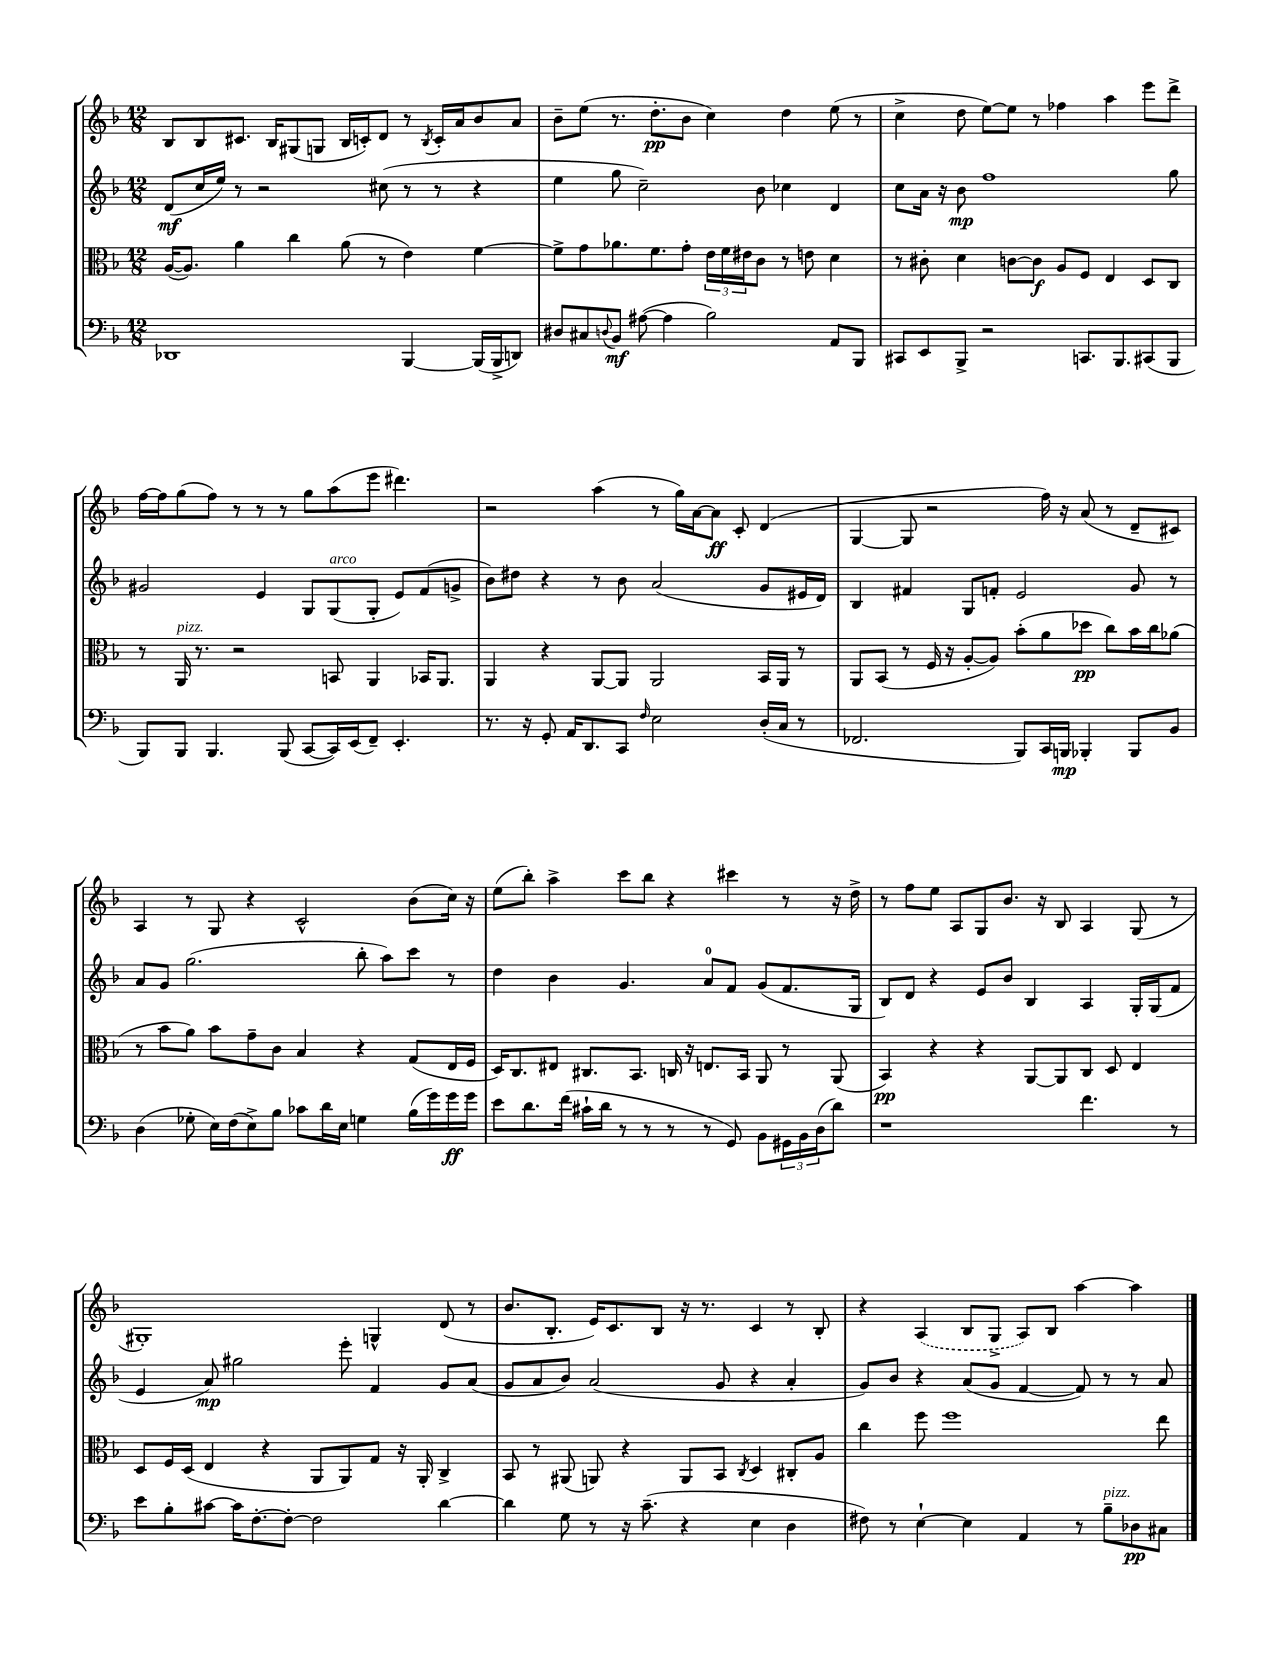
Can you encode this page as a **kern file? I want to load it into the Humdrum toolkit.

**kern	**kern	**kern	**kern
*staff4	*staff3	*staff2	*staff1
*clefF4	*clefC3	*clefG2	*clefG2
*k[b-]	*k[b-]	*k[b-]	*k[b-]
*M12/8	*M12/8	*M12/8	*M12/8
1DD-	([16A	(8d	8B-
.	8.A])	.	.
.	.	16cc	8B-
.	.	16ee)	.
.	4a	8r	8.c#
.	.	2r	.
.	.	.	16B-
.	4cc	.	(8G#
.	.	.	8G
.	(8a	.	16B-
.	.	.	16c')
.	8r	(8cc#	8d
[4BBB-	4e)	8r	8r
.	.	.	8qB-
.	.	8r	16c'
.	.	.	16a
(16BBB-]	[4f	4r	8b-
16BBB-^	.	.	.
8DD)	.	.	8a
=	=	=	=
8D#	8f^]	4ee	8b-~
8C#	8g	.	(8ee
8qqD	.	.	.
8BB-	8.a-	8gg	8.r
([8A#	.	2cc~)	.
.	8.f	.	8.dd'
4A#]	.	.	.
.	8g'	.	8b-
2B-)	24e	.	4cc)
.	24f	.	.
.	24e#	.	.
.	8c	8b-	.
.	8r	4cc-	4dd
.	8e	.	.
8AA	4d	4d	(8ee
8BBB-	.	.	8r
=	=	=	=
8CC#	8r	8cc	4cc^
8EE	8c#'	16a	.
.	.	16r	.
8BBB-^	4d	8b-	8dd
2r	.	1ff	[8ee)
.	[8c	.	8ee]
.	8c]	.	8r
.	8A	.	4ff-
8.CC	8F	.	.
.	4E	.	4aa
8.BBB-	.	.	.
(8CC#	8D	.	8eee
8BBB-	8C	8gg	8ddd^
=	=	=	=
8BBB-)	8r	2g#	[16ff
.	.	.	16ff]
8BBB-	16AA	.	(8gg
.	8.r	.	.
4.BBB-	.	.	8ff)
.	2r	.	8r
.	.	4e	8r
(8BBB-	.	.	8r
[8CC	.	8G	8gg
16CC])	8BB	(8G	(8aa
(16EE	.	.	.
8FF~)	4AA	8G'	8eee
4.EE'	.	8e)	4.ddd#)
.	16BB-	(8f	.
.	8.AA	.	.
.	.	8g^	.
=	=	=	=
8.r	4AA	8b-)	2r
.	.	8dd#	.
16r	.	.	.
8GG'	4r	4r	.
16AA	.	.	.
8.DD	.	.	.
.	[8AA	8r	(4aa
8CC	8AA]	8b-	.
16qqF	.	.	.
2E	2AA	(2a	8r
.	.	.	16gg)
.	.	.	[16a
.	.	.	8a]
.	.	.	8c'
(16D'	16BB-	8g	(4d
16C	16AA	.	.
8r	8r	16e#	.
.	.	16d)	.
=	=	=	=
2.FF-	8AA	4B-	[4G
.	(8BB-	.	.
.	8r	4f#	8G]
.	16F	.	2r
.	16r	.	.
.	[8A'	8G	.
.	8A])	8f'	.
8BBB-)	(8b-'	2e	.
16CC	8a	.	16ff)
16BBB	.	.	16r
4BBB-'	8dd-	.	(8a
.	8cc)	.	8r
8BBB-	16b-	8g	8d~
.	16cc	.	.
8BB-	(8a-	8r	8c#)
=	=	=	=
(4D	8r	8a	4A
.	8b-	8g	.
8G-'	8a)	(2.gg	8r
16E)	8b-	.	8G
(16F	.	.	.
8E^)	8g~	.	4r
8B-	8c	.	.
8c-	4B-	.	2c^^
16d	.	.	.
16E	.	.	.
4G	4r	8bb-'	.
.	.	8aa)	.
(16B-	(8G	8ccc	(8b-
16g)	.	.	.
16g	16E	8r	16cc)
16g	16F	.	16r
=	=	=	=
8e	16D)	4dd	(8ee
.	8.C	.	.
8.d	.	.	8bb-')
.	8E#	4b-	4aa^
(16f	.	.	.
16c#`	8.C#	.	.
16d	.	.	.
8r	.	4.g	8ccc
.	8.BB-	.	.
8r	.	.	8bb-
8r	16C	.	4r
.	16r	.	.
8r	8.E	8a	.
8GG)	.	8f	4ccc#
.	16BB-	.	.
8BB-	8AA	(8g	.
24GG#	8r	8.f	8r
24BB-	.	.	.
(24D	.	.	.
8d)	(8AA	.	16r
.	.	16G	16dd^
=	=	=	=
1r	4BB-)	8B-)	8r
.	.	8d	8ff
.	4r	4r	8ee
.	.	.	8A
.	4r	8e	8G
.	.	8b-	8.b-
.	[8AA	4B-	.
.	.	.	16r
.	8AA]	.	8B-
4.f	8C	4A	4A
.	8D	.	.
.	4E	16G'	(8G
.	.	(16G	.
8r	.	8f	8r
=	=	=	=
8e	8D	4e	1G#')
8B-'	16F	.	.
.	(16D	.	.
[8c#	4E	8a)	.
16c#]	.	2gg#	.
[8.F'	.	.	.
.	4r	.	.
8F'_	.	.	.
2F]	8AA	.	.
.	8AA)	8eee'	.
.	8G	4f	4G^^
.	16r	.	.
.	16AA'	.	.
[4d	4C^	8g	(8d
.	.	(8a	8r
=	=	=	=
4d]	8BB-	8g	8.b-
.	8r	8a	.
.	.	.	8.B-'
8G	(8AA#	8b-)	.
8r	8AA)	(2a	16e)
.	.	.	8.c
16r	4r	.	.
(8.c~	.	.	.
.	.	.	8B-
4r	8AA	.	16r
.	.	.	8.r
.	8BB-	8g	.
.	8qC	.	.
4E	4D	4r	4c
4D	8C#'	4a'	8r
.	8A	.	8B-'
=	=	=	=
8F#)	4cc	8g)	4r
8r	.	8b-	.
[4E`	8ff	4r	(4A
.	1ff	.	.
4E]	.	(8a	8B-
.	.	8g	8G^
4AA	.	[4f	8A)
.	.	.	8B-
8r	.	8f])	[4aa
8B-~	.	8r	.
8D-	.	8r	4aa]
8C#	8ee	8a	.
==	==	==	==
*-	*-	*-	*-
